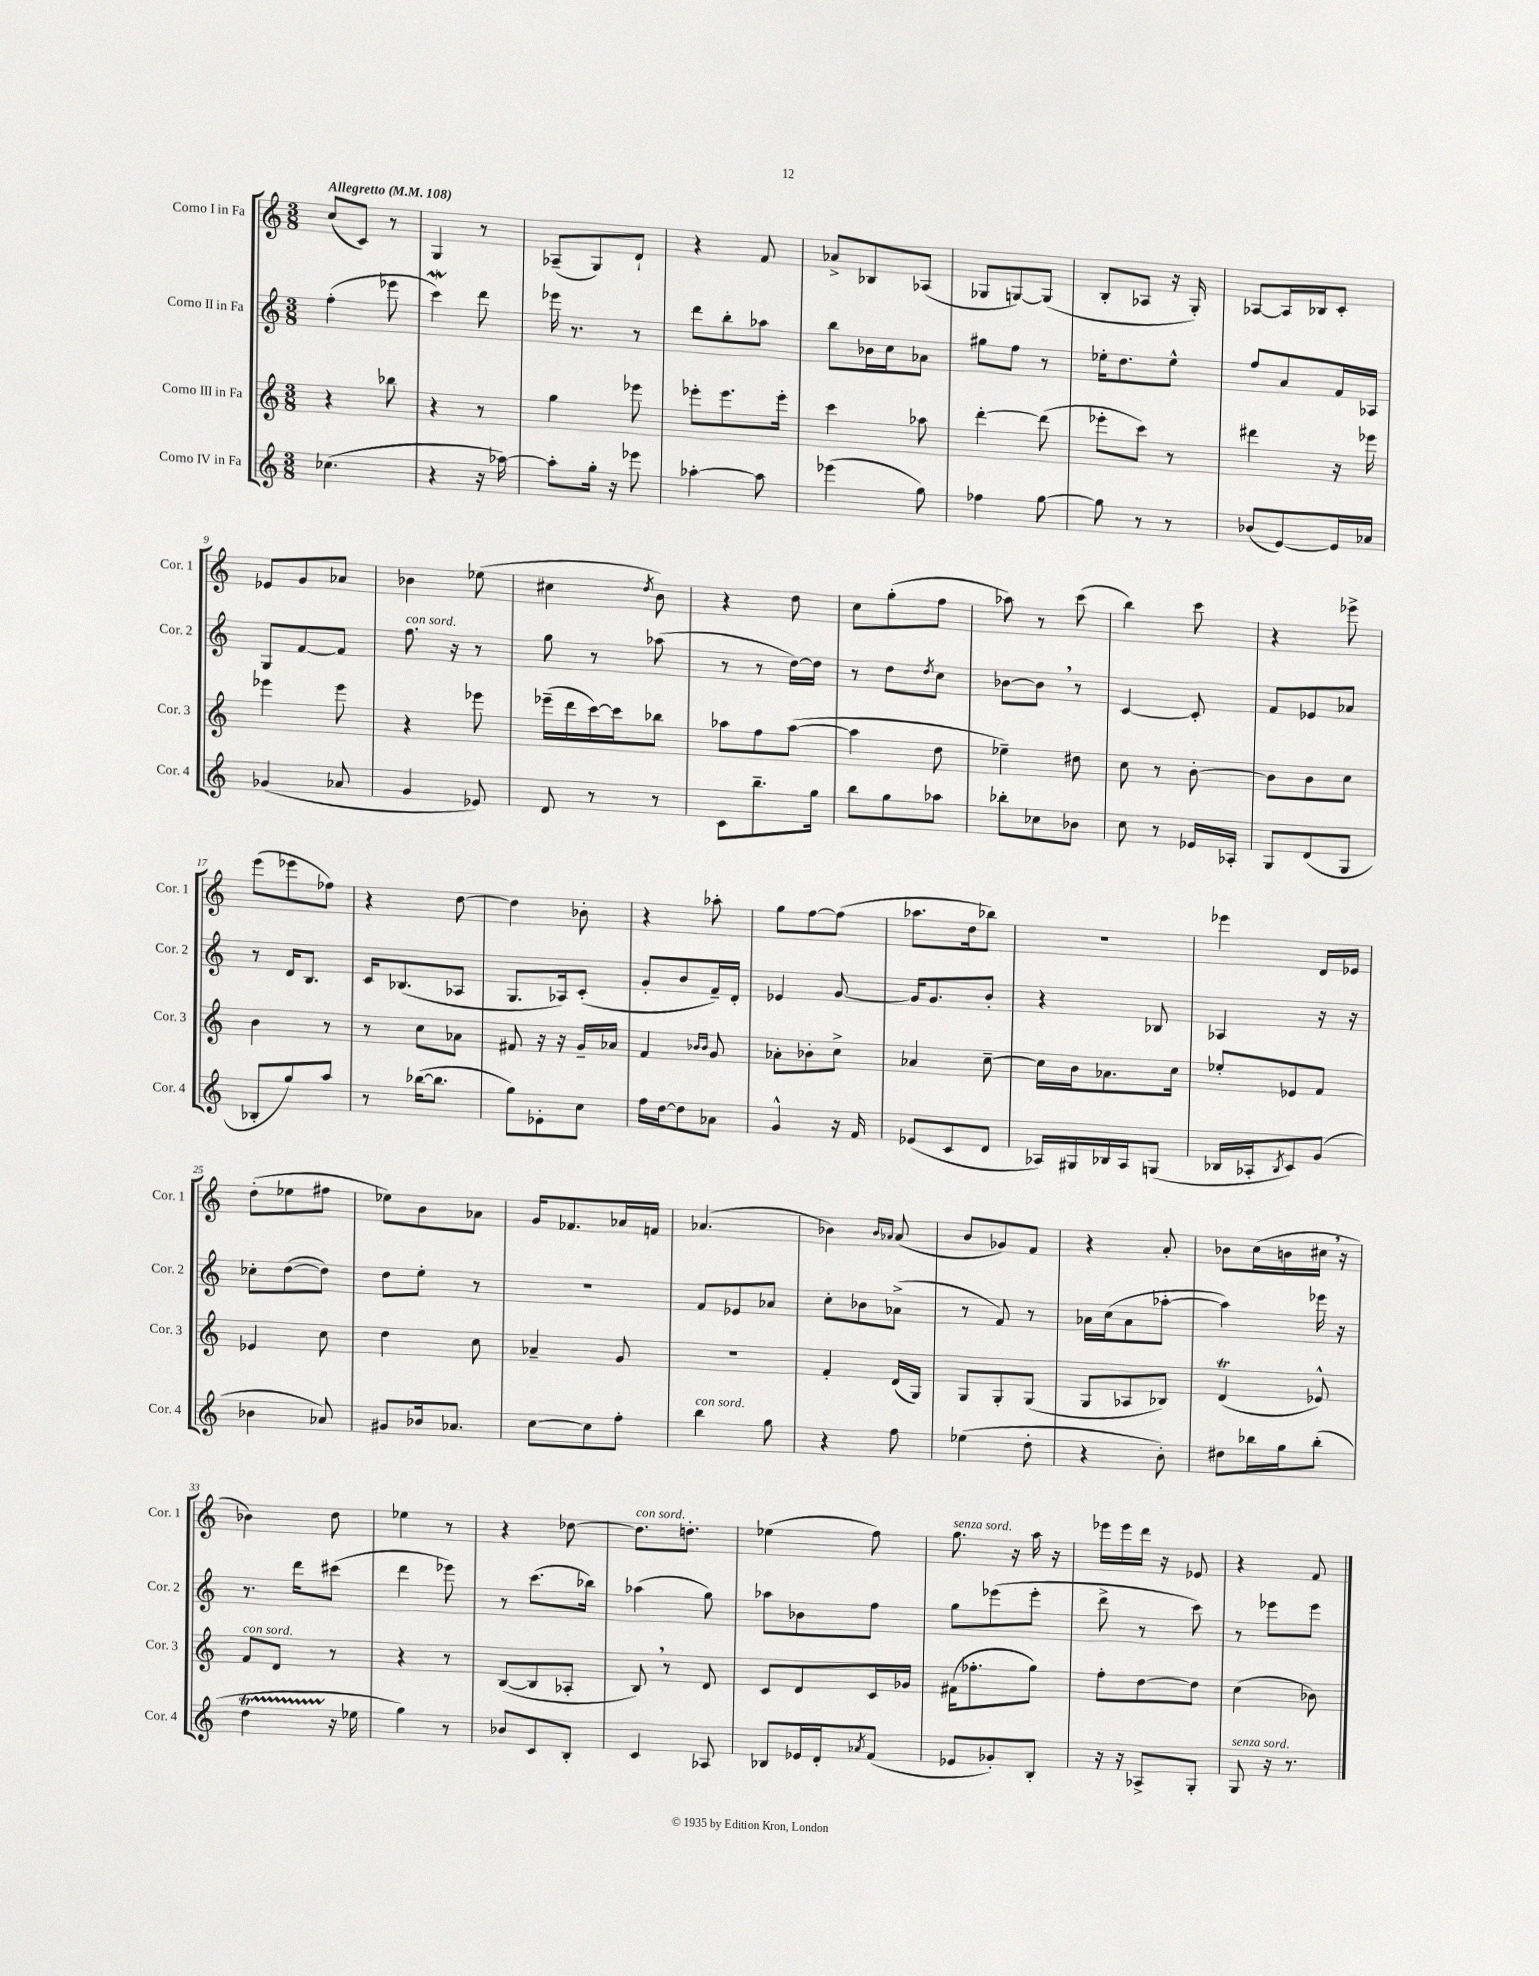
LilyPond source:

<<
\new StaffGroup <<
\new Staff = "s0" \with { instrumentName = "Corno I in Fa" shortInstrumentName = "Cor. 1" } {
    \clef treble \key c \major \numericTimeSignature \time 3/8 \tempo "Allegretto" 4 = 108
    c''8( c'8) r8 |
    g4 r8 |
    aes8--( g8) d'8-! |
    r4 f'8 |
    aes'8-> bes8 aes8( |
    ges8 g8~) g8( |
    b8-. aes8 r16 g16-.) |
    aes8~ aes16 bes16 c'8-. |
    ees'8 g'8 aes'8 |
    bes'4 ees''8( |
    cis''4 \acciaccatura { d''8 } b'8) |
    r4 d''8 |
    c''8 g''8-.( f''8 |
    aes''8) r8 c'''8( |
    b''4) c'''8 |
    r4 ees'''8-> |
    e'''8( ees'''8 fes''8) |
    r4 d''8~ |
    d''4 bes'8-. |
    r4 aes''8-. |
    g''8 f''8~ f''8( |
    aes''8. d''16 bes''8) |
    R4. |
    ees'''4 d'16 ees'16 |
    d''8-.( ees''8 fis''8 |
    ees''8) b'8 aes'8 |
    g'16 fes'8. aes'16 f'16 |
    aes'4.( |
    bes'4) \grace { bes'16 aes'16 } aes'8( |
    b'8 ges'8) f'8 |
    r4 a'8-. |
    bes'8 c''16( b'16 cis''16 \breathe r16 |
    bes'4) d''8 |
    ees''4 r8 |
    r4 des''8~ |
    des''8.^\markup { \italic "con sord." } d''8.-. |
    ees''4( f''8) |
    g''8.^\markup { \italic "senza sord." } r16 a''16 r16 |
    ees'''16 ees'''16 d'''16 r16 ees'8 |
    r4 f'8 \bar "|." |
}
\new Staff = "s1" \with { instrumentName = "Corno II in Fa" shortInstrumentName = "Cor. 2" } {
    \clef treble \key c \major \numericTimeSignature \time 3/8
    f''4-.( ees'''8 |
    c'''4\mordent) d'''8 |
    ees'''16 r8. r8 |
    d'''8 b''8-. aes''8 |
    b''8 bes'16 c''16 aes'8 |
    gis''8 f''8 r8 |
    ees''16-. d''8. ees''8-^ |
    f''8 a'8 f'16 aes16 |
    g8 f'8~ f'8 |
    f''8.^\markup { \italic "con sord." } r16 r8 |
    g''8 r8 aes''8( |
    r8 r8 d''16~) d''16 |
    r8 d''8 \acciaccatura { d''8 } c''8 |
    bes'8~ bes'8 \breathe r8 |
    c'4~ c'8-. |
    f'8 ees'8 aes'8 |
    r8 d'16 b8. |
    c'16 bes8.( aes8 |
    g8. aes16) c'8-.( |
    g'8-. b'8 f'16--) d'16-. |
    ees'4 g'8~ |
    g'16 g'8. b'8-. |
    r4 bes8 |
    aes4 r16 r16 |
    ces''8-. d''8~( d''8) |
    d''8 e''8-. r8 |
    R4. |
    f'8 ees'8 aes'8 |
    c''8-. bes'8 aes'8->( |
    r8 f'8) r8 |
    aes'16 c''16( aes'8 aes''8~-. |
    aes''4) ees'''16 r16 |
    r8. d'''16 cis'''8( |
    d'''4 ees'''8) |
    r8 c'''8.( bes''16) |
    aes''4( g''8) |
    aes''8 bes'8 f''8 |
    g''8 ees'''8( ees'''8-. |
    d'''8-> r8 c'''8) |
    r8 ees'''8 ees'''8 \bar "|." |
}
\new Staff = "s2" \with { instrumentName = "Corno III in Fa" shortInstrumentName = "Cor. 3" } {
    \clef treble \key c \major \numericTimeSignature \time 3/8
    r4 bes''8 |
    r4 r8 |
    g''4 ees'''8 |
    ees'''8-. ees'''8. ees'''16-. |
    c'''4 aes''8 |
    d'''4~-. d'''8( |
    ees'''8-. c'''8) r8 |
    dis'''4 r16 ees'''16 |
    ees'''4 ees'''8 |
    r4 ees'''8 |
    ees'''16--( d'''16 c'''16~) c'''16 bes''8 |
    aes''8 f''8 aes''8~( |
    aes''4 d''8 |
    ees''4--) dis''8 |
    c''8 r8 b'8~-. |
    b'8 b'8 c''8 |
    b'4 r8 |
    r8 c''8 aes'8 |
    fis'8 r16 r16 g'16-- aes'16 |
    f'4 \grace { bes'16 bes'16 } g'8 |
    aes'8-. bes'8-. c''8-> |
    aes'4 c''8~-- |
    c''16 b'16 aes'8. c''16 |
    ees''8-. ees'8 f'8 |
    ees'4 c''8 |
    d''4 c''8 |
    aes'4-- g'8 |
    R4. |
    f'4-. d'16( g16) |
    g8 g8-. g8( |
    g8 aes8 bes8) |
    d'4\trill( ees'8-^) |
    f'8^\markup { \italic "con sord." } d'8 r8 |
    r4 r8 |
    b8~( b8 aes8-. |
    b8) \breathe r8 d'8 |
    c'8 d'8 c'16 ges'16 |
    fis'16( fes''8.-. g''8) |
    f''8-. d''8~ d''8 |
    c''4( bes'8) \bar "|." |
}
\new Staff = "s3" \with { instrumentName = "Corno IV in Fa" shortInstrumentName = "Cor. 4" } {
    \clef treble \key c \major \numericTimeSignature \time 3/8
    ces''4.( |
    r4 r16 aes''16~) |
    aes''8-. g''16-. r16 ees'''8 |
    aes''4~-. aes''8 |
    ees'''4( g''8) |
    fes''4 g''8~ |
    g''8 r8 r8 |
    bes'8( e'8~) e'16 aes'16 |
    ges'4( aes'8 |
    g'4 ees'8) |
    d'8 r8 r8 |
    c'8 b''8.-- g''16 |
    b''8 g''8 aes''8 |
    bes''8-. ces''8 bes'8 |
    c''8 r8 ees'16 aes16-. |
    g8 d'8( g8 |
    bes8-. g''8) a''8 |
    r8 bes''16~( bes''8. |
    g''8) ees'8-. c''8 |
    f''16 d''16~ d''8 aes'8 |
    g'4-^ r16 f'16 |
    ees'8( c'8 d'8 |
    aes16) gis16 bes16 aes16 g8( |
    bes16 aes16-. \acciaccatura { bes8 } c'8) g'8( |
    bes'4 aes'8) |
    gis'8 bes'16 aes'8. |
    c''8~ c''8 f''8-. |
    b''4^\markup { \italic "con sord." } g''8 |
    r4 f''8 |
    ees''4( d''8-. |
    r4 b'8-.) |
    dis''8 bes''16 g''16 bes''8-.( |
    d''4\startTrillSpan r16\stopTrillSpan ees''16 |
    g''4) r8 |
    bes'8 c'8 b8-. |
    c'4 aes8 |
    bes8 ees'16 d'16-. \acciaccatura { aes'8 } f'8( |
    ees'8 ges'8-.) b8-. |
    r16 r16 aes8-> g8-. |
    g8^\markup { \italic "senza sord." } r16 r8. \bar "|." |
}
>>
>>
